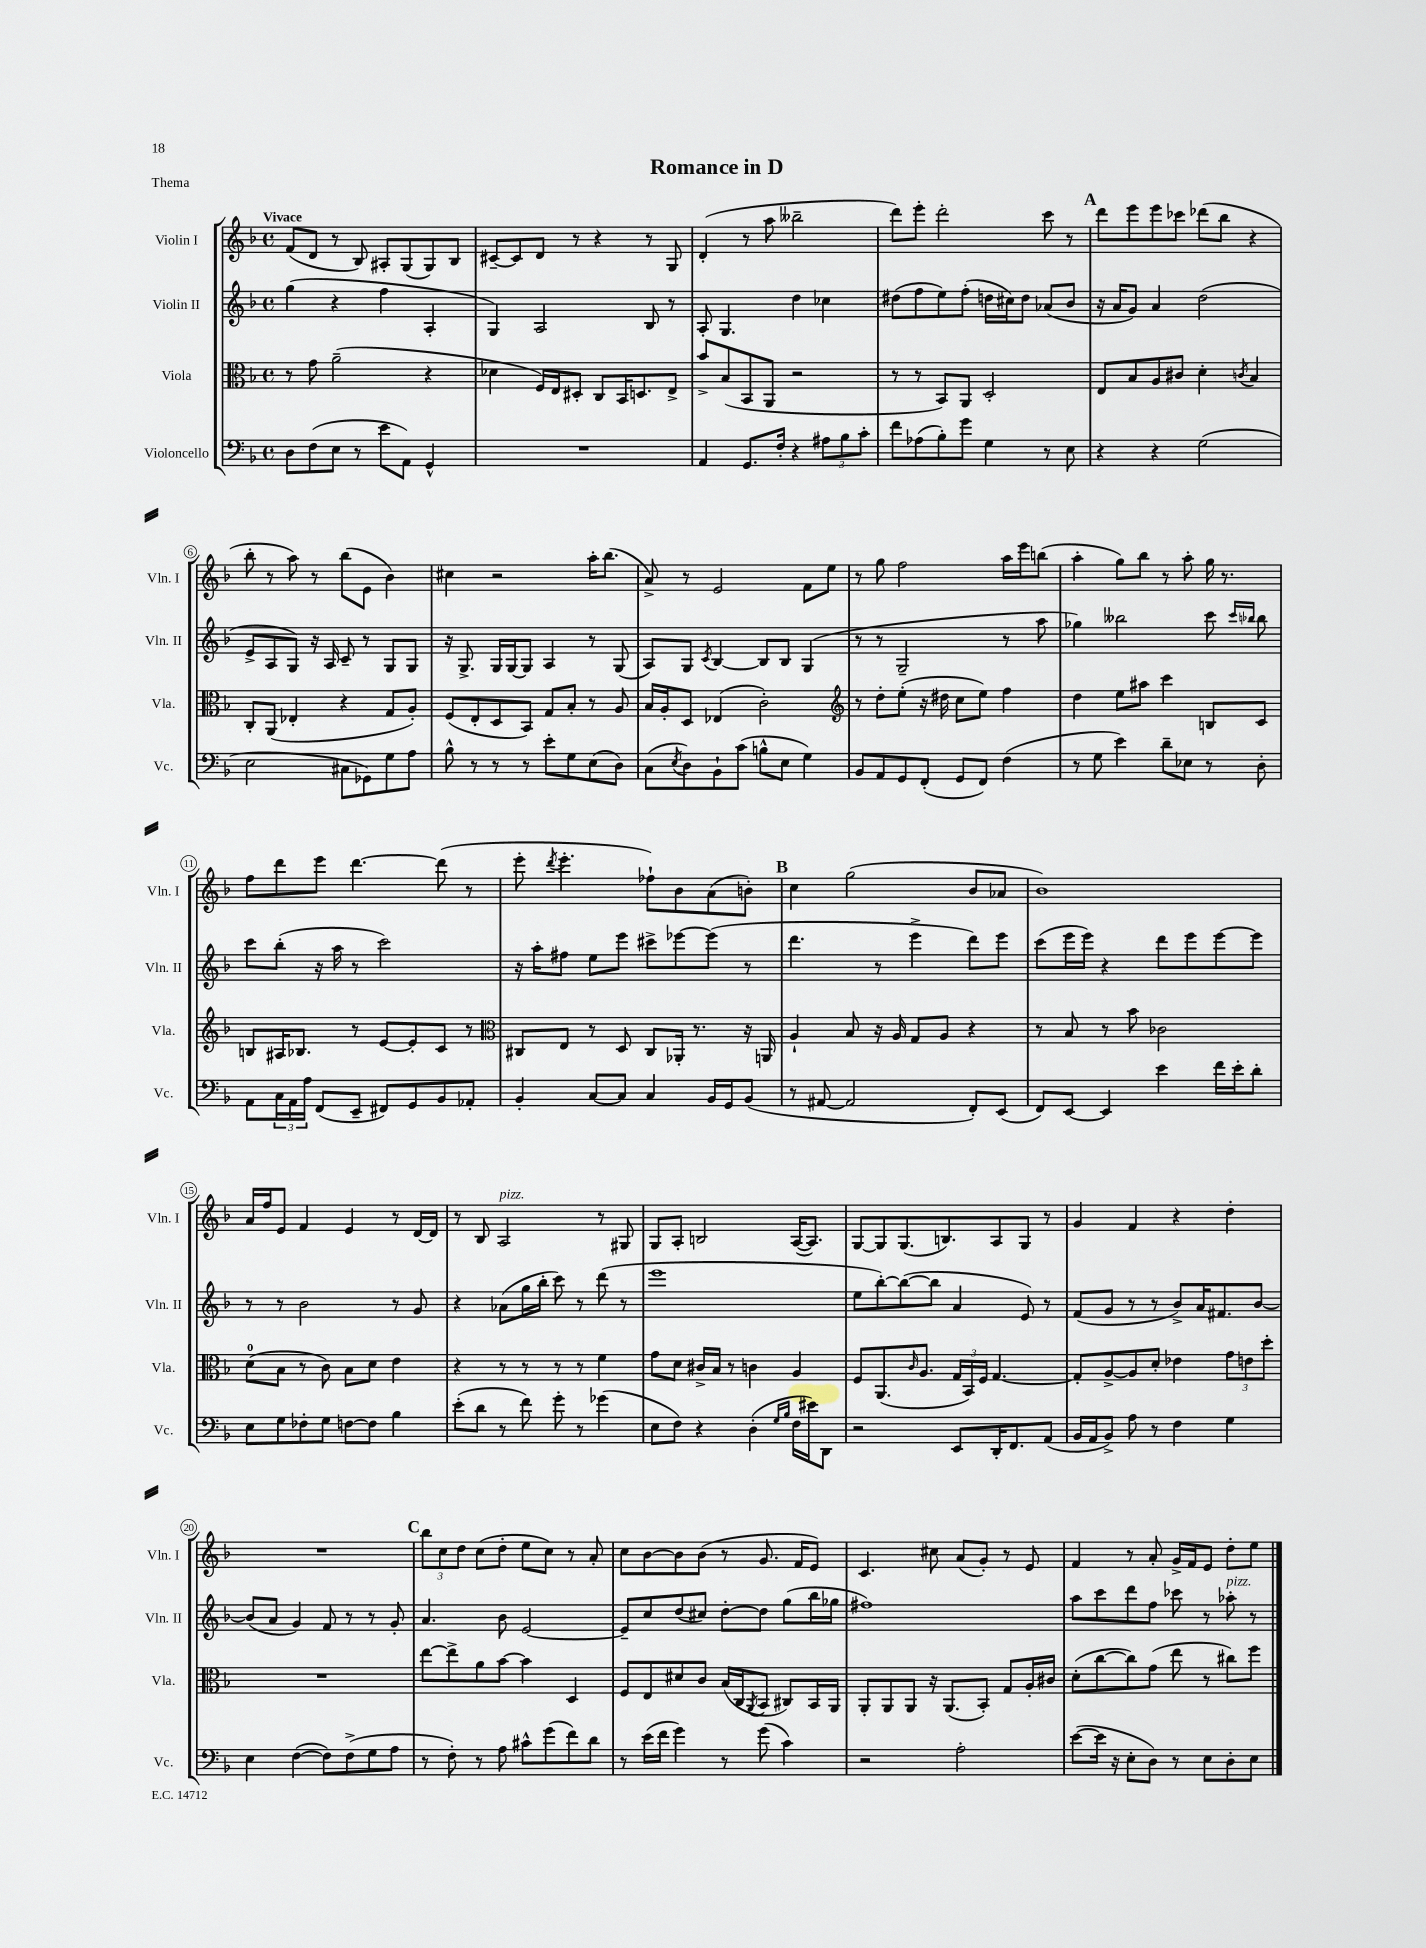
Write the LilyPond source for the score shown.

\header { title = "Romance in D" piece = "Thema" }
<<
\new StaffGroup <<
\new Staff = "s0" \with { instrumentName = "Violin I" shortInstrumentName = "Vln. I" } {
    \clef treble \key f \major \defaultTimeSignature \time 4/4 \tempo "Vivace"
    f'8( d'8 r8 bes8) ais8-. g8( g8) bes8 |
    cis'8~-- cis'8 d'8 r8 r4 r8 g8 |
    d'4-.( r8 a''8 beses''2-- |
    d'''8) e'''8-. d'''2-. c'''8 r8 |
    \mark \markup { \bold "A" } d'''8 e'''8 e'''8 ces'''8 des'''8( bes''8 r4 |
    bes''8-. r8 a''8) r8 bes''8( e'8 bes'4) |
    cis''4 r2 a''16-. bes''8.( |
    a'8->) r8 e'2 f'8 e''8 |
    r8 g''8 f''2 a''16 e'''16 b''8( |
    a''4-. g''8) bes''8 r8 a''8-. g''16 r8. |
    f''8 d'''8 e'''8 d'''4.~ d'''8( r8 |
    e'''8-. \acciaccatura { d'''8 } e'''4.-. fes''8-!) bes'8 a'8( b'8-.) |
    \mark \markup { \bold "B" } c''4 g''2( bes'8 aes'8 |
    bes'1) |
    a'16 f''16 e'8 f'4 e'4 r8 d'16~ d'16 |
    r8 bes8 a2^\markup { \italic "pizz." } r8 gis8 |
    g8 a8-. b2 a16~( a8.) |
    g8~ g8 g8.( b8.) a8 g8 r8 |
    g'4 f'4 r4 d''4-. |
    R1 |
    \mark \markup { \bold "C" } \tuplet 3/2 { bes''8 c''8 d''8 } c''8( d''8-. e''8 c''8) r8 a'8-. |
    c''8 bes'8~ bes'8 bes'8( r8 g'8. f'16 e'8) |
    c'4. cis''8 a'8( g'8-.) r8 e'8 |
    f'4 r8 a'8-. g'16-> f'16 e'8 d''8-. e''8 \bar "|." |
}
\new Staff = "s1" \with { instrumentName = "Violin II" shortInstrumentName = "Vln. II" } {
    \clef treble \key f \major \defaultTimeSignature \time 4/4
    g''4( r4 f''4 a4-. |
    g4) a2 bes8 r8 |
    a8-. g4. d''4 ces''4 |
    dis''8( f''8 e''8) f''8-.( d''16 cis''16) d''8 aes'8( bes'8 |
    \mark \markup { \bold "A" } r16 a'16 g'8) a'4 d''2( |
    e'8-> a8 g8) r16 a16 c'8-- r8 g8 g8 |
    r16 g8.-> g16 g16~ g8 a4 r8 g8( |
    a8) g8 \acciaccatura { c'8 } bes4~ bes8 bes8 g4( |
    r8 r8 g2-- r8 a''8 |
    ges''4) beses''2 c'''8 \grace { c'''16 bes''16 } bes''8 |
    c'''8 bes''8-.( r16 a''16 r8 c'''2) |
    r16 a''16-. fis''8 e''8 e'''8 cis'''8-> ees'''8~ ees'''8( r8 |
    \mark \markup { \bold "B" } d'''4. r8 e'''4-> d'''8) e'''8 |
    c'''8( e'''16 e'''16) r4 d'''8 e'''8 e'''8~ e'''8 |
    r8 r8 bes'2 r8 g'8 |
    r4 aes'8( g''16 bes''16-. c'''8) r8 d'''8( r8 |
    e'''1 |
    e''8 bes''8~-.) bes''8~( bes''8 a'4 e'8) r8 |
    f'8( g'8 r8 r8 bes'8->) a'16 fis'8. bes'8~ |
    bes'8( a'8 g'4) f'8 r8 r8 g'8-. |
    \mark \markup { \bold "C" } a'4. bes'8 e'2~ |
    e'8-- c''8 d''8( cis''8) d''8~-. d''8 g''8( bes''16 ges''16 |
    fis''1) |
    a''8 c'''8 d'''8 f''8 ces'''8 r8 aes''8-.^\markup { \italic "pizz." } r8 \bar "|." |
}
\new Staff = "s2" \with { instrumentName = "Viola" shortInstrumentName = "Vla." } {
    \clef alto \key f \major \defaultTimeSignature \time 4/4
    r8 g'8 a'2--( r4 |
    des'4 f16) e16 dis8-. c8 bes,16 d8. e8-> |
    bes'8-> bes8( bes,8 a,8 r2 |
    r8 r8 bes,8) a,8 d2-. |
    \mark \markup { \bold "A" } e8 bes8 a8 cis'8 d'4-. \acciaccatura { c'8 } bes4 |
    c8-. a,8( ees4-. r4 g8 a8-.) |
    f8( e8-. d8 bes,8) g8 bes8-. r8 a8 |
    bes16 a16-. d8 ees4( c'2-.) |
    \clef treble r8 d''8-. e''8-.( r16 dis''16 c''8 e''8) f''4 |
    d''4 e''8 ais''8 c'''4 b8 c'8 |
    b8 ais16 bes8. r8 e'8~ e'8-. c'8 r8 |
    \clef alto cis8 e8 r8 d8 cis8 aes,16-. r8. r16 a,16 |
    \mark \markup { \bold "B" } a4-! bes8 r16 a16 g8 a8 r4 |
    r8 bes8 r8 bes'8 ces'2 |
    d'8-0( bes8 r8 c'8) bes8 d'8 e'4 |
    r4 r8 r8 r8 r8 f'4 |
    g'8 d'8 cis'16-> bes16 r8 c'4 a4 |
    f8 a,8.( \grace { c'16 } a8. \tuplet 3/2 { g16 bes,16) f16 } g4.~ |
    g8-. a8~-> a8 d'8-. ees'4 \tuplet 3/2 { g'8 e'8 d''8-. } |
    R1 |
    \mark \markup { \bold "C" } e''8~ e''8-> a'8 bes'8~ bes'4 d4 |
    f8 e8 dis'8 c'8 bes16( c16 \acciaccatura { a,8 } bes,8 cis8) bes,16 a,16 |
    a,8-. a,8 a,8 r16 a,8.( bes,8-.) g8 a16-. cis'16 |
    d'8-.( c''8~ c''8) g'8( e''8 r8 cis''8) f''8 \bar "|." |
}
\new Staff = "s3" \with { instrumentName = "Violoncello" shortInstrumentName = "Vc." } {
    \clef bass \key f \major \defaultTimeSignature \time 4/4
    d8 f8( e8 r8 e'8 a,8) g,4-^ |
    R1 |
    a,4 g,8. f16-. r4 \tuplet 3/2 { ais8 bes8 c'8-. } |
    f'8 aes8( bes8-.) g'8 g4 r8 e8 |
    \mark \markup { \bold "A" } r4 r4 g2( |
    e2 cis8 ges,8) g8 a8 |
    bes8-^ r8 r8 r8 e'8-. g8 e8( d8) |
    c8( \acciaccatura { e8 } d8) bes,8-! c'8( b8-^ e8 g4) |
    bes,8 a,8 g,8 f,8-.( g,8 f,8) f4( |
    r8 g8 e'4) d'8-- ees8 r8 d8-. |
    a,8 \tuplet 3/2 { c16 a,16 a16 } f,8( e,8-- fis,8) g,8 bes,8 aes,8-. |
    bes,4-. c8~ c8 c4 bes,16 g,16 bes,8( |
    \mark \markup { \bold "B" } r8 ais,8~ ais,2 f,8-.) e,8( |
    f,8) e,8~ e,4 e'4 f'16 e'16-. d'8-. |
    e8 g8 fes8-. g8 f8~ f8 bes4 |
    e'8-.( d'8 r8 f'8) g'8-. r8 ges'4( |
    e8 f8) r4 d4-.( \grace { g16 bes16 } f16 eis'16) d,8 |
    r2 e,8 d,16-. f,8. a,8( |
    bes,16 a,16 bes,8->) a8 r8 f4 g4 |
    e4 f4~( f8) f8->( g8 a8 |
    \mark \markup { \bold "C" } r8 f8-.) r8 a8 cis'8-^ g'8( f'8) d'8 |
    r8 e'16( f'16 g'4) r8 g'8( c'4) |
    r2 a2-. |
    e'8~( e'16 r16 e8-. d8) r8 e8 d8-. e8 \bar "|." |
}
>>
>>
\layout { \context { \Score \override BarNumber.stencil = #(make-stencil-circler 0.1 0.3 ly:text-interface::print) } }
